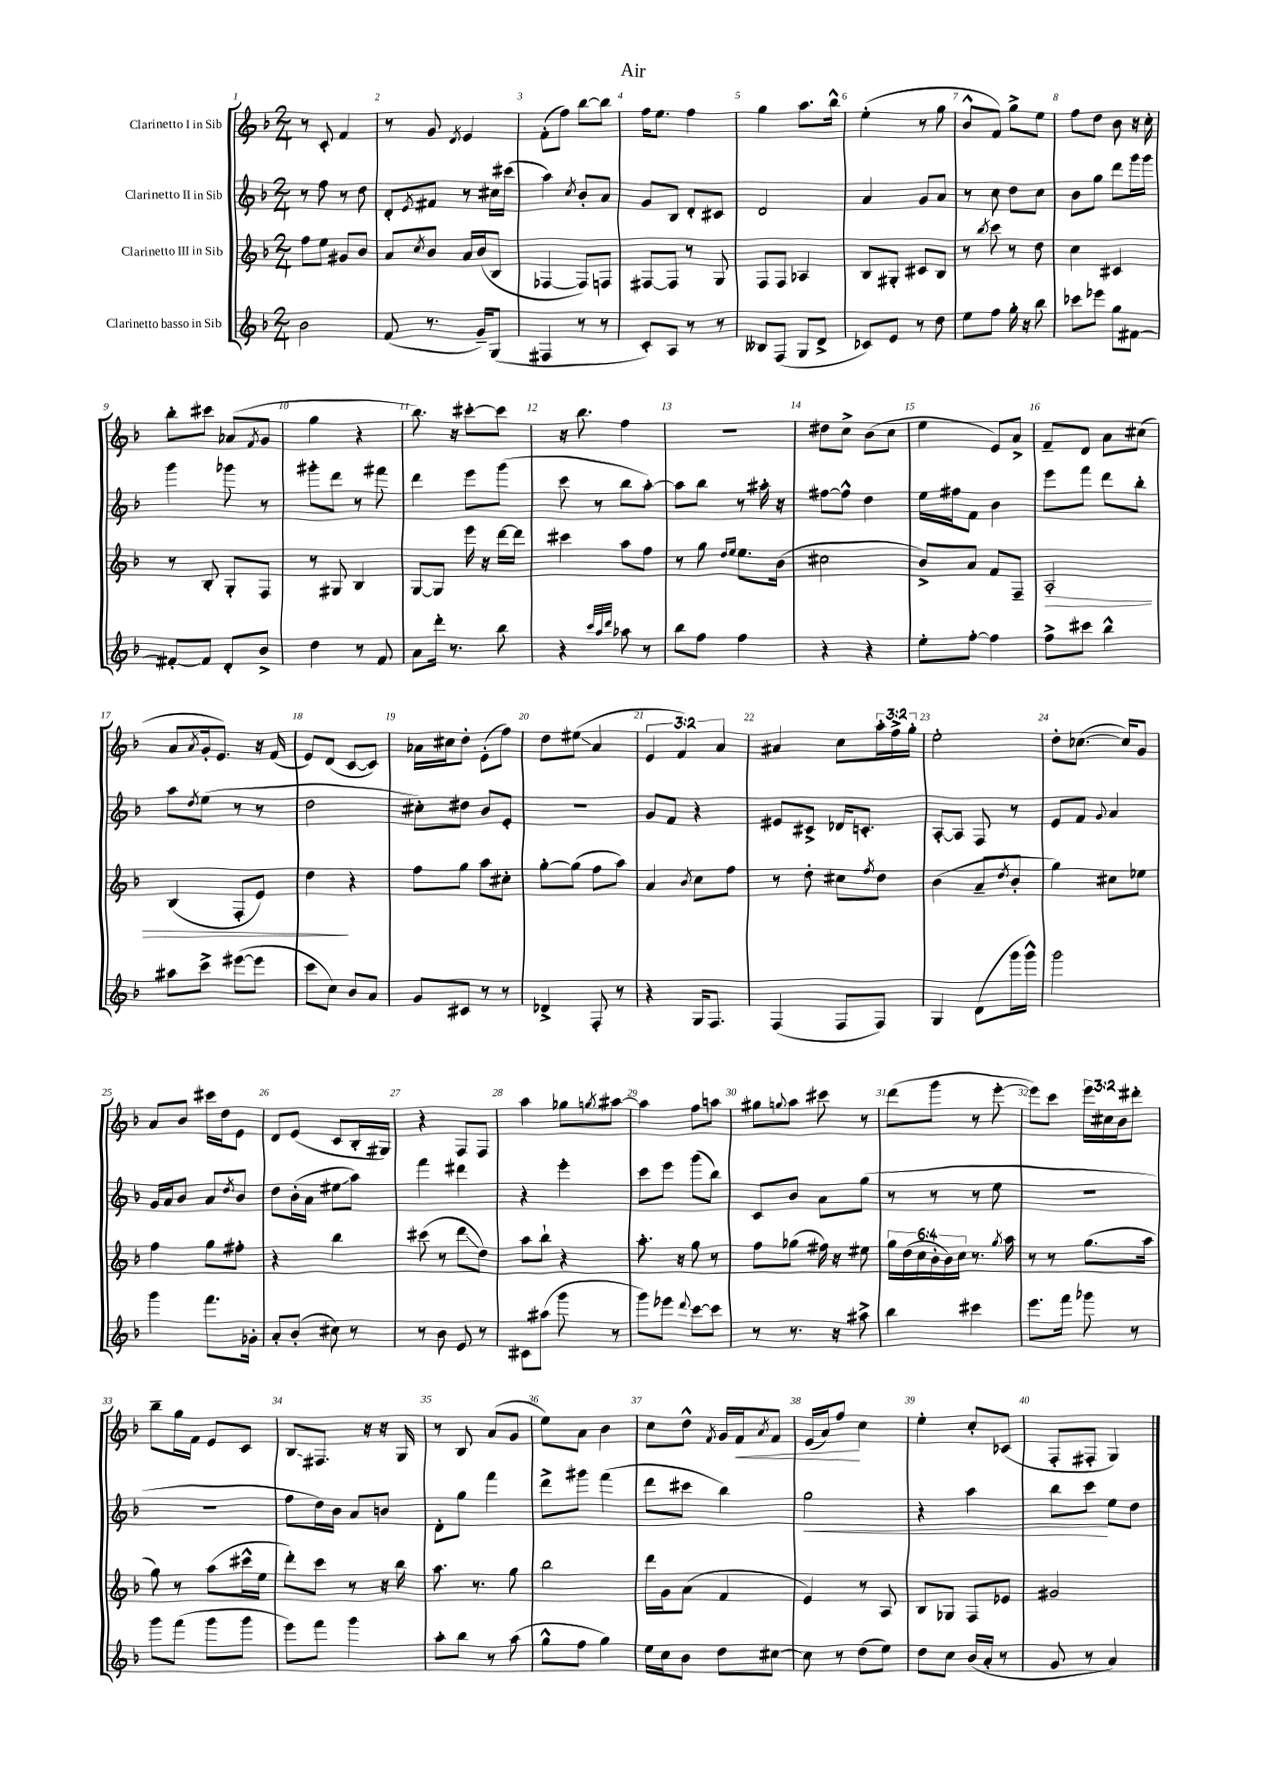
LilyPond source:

\header { title = "Air" }
<<
\new StaffGroup <<
\new Staff = "s0" \with { instrumentName = "Clarinetto I in Sib" } {
    \clef treble \key f \major \numericTimeSignature \time 2/4 \override Staff.TupletNumber.text = #tuplet-number::calc-fraction-text
    r8 c'8-. f'4 |
    r8 g'8 \acciaccatura { d'8 } e'4 |
    f'8-.( f''8) bes''8~ bes''8 |
    f''16 e''8. f''4 |
    g''4 a''8. bes''16-^ |
    e''4-.( r8 g''8 |
    bes'8-^ f'8) g''8-> e''8 |
    f''8 d''8 bes'8 r16 c''16-. |
    bes''8-. cis'''8 aes'8( \acciaccatura { f'8 } g'8 |
    g''4 r4 |
    bes''8.) r16 cis'''8~-. cis'''8 |
    r16 bes''8. f''4 |
    R2 |
    dis''8 c''8-> bes'8( c''8 |
    e''4 e'8) a'8-> |
    f'8-- d'8 a'8 cis''8( |
    a'8 \acciaccatura { a'8 } g'16-. e'8.) r16 f'16( |
    e'8) d'8( c'8~ c'8) |
    aes'16 cis''16 d''8-. e'8-.( f''8) |
    d''8 eis''8\glissando( a'4 |
    \tuplet 3/2 { e'4 f'4) a'4 } |
    ais'4 c''8 \tuplet 3/2 { a''16-. f''16-> g''16-. } |
    e''2-. |
    d''8-. ces''8.~( ces''16) g'8 |
    a'8 bes'8 cis'''16 d''16 e'8 |
    d'8 e'8( c'8 bes16-. gis16) |
    r4 f8 f8 |
    a''4 ges''8 \acciaccatura { g''8 } ais''8~ |
    ais''4 f''8 a''8 |
    gis''8 \appoggiatura { g''8 } a''8 cis'''8 r8 |
    d'''8( g'''8 r8 e'''8~-. |
    e'''8) c'''8 \tuplet 3/2 { e'''16 cis''16 bes'16 } dis'''8-. |
    bes''8-- g''16 f'16 e'8 c'8 |
    bes8\glissando fis8. r16 r16 g16 |
    r8 bes8 a'8( g'8 |
    e''8) a'8 bes'4 |
    c''8 d''8-^ \acciaccatura { f'8 } g'16 f'16\< \acciaccatura { a'8 } f'8 |
    e'16( a'16) f''8\! c''4 |
    e''4-. c''8-. ces'8( |
    f8-. fis8-. g4) \bar "|." |
}
\new Staff = "s1" \with { instrumentName = "Clarinetto II in Sib" } {
    \clef treble \key f \major \numericTimeSignature \time 2/4
    r8 f''8 r8 d''8 |
    d'8-. \acciaccatura { e'8 } fis'8 r8 cis''16 cis'''16( |
    a''4) \acciaccatura { c''8 } bes'8-. a'8 |
    g'8 bes8 d'8-. cis'8 |
    d'2 |
    a'4 g'8 a'8 |
    r8 c''8 d''8 c''8 |
    bes'8 g''8 d'''8 g'''16 g'''16 |
    g'''4 ges'''8 r8 |
    gis'''8-. d'''8 r8 fis'''8 |
    d'''4 e'''8 g'''8( |
    c'''8 r8 bes''8 a''8~-.) |
    a''8 bes''8 r8 ais''16-. r16 |
    fis''8~ fis''8-^ d''4 |
    e''16 fis''16 f'8 bes'4 |
    e'''8 f'''8 d'''8 bes''8-. |
    a''8 \acciaccatura { d''8 } e''8( r8 r8 |
    d''2 |
    cis''8-.) dis''8 bes'8 e'8-. |
    R2 |
    g'8 f'8 r4 |
    eis'8 cis'8-> des'16 c'8.-. |
    a8~-. a8 f8 r8 |
    e'8 f'8 \appoggiatura { g'8 } a'4 |
    g'16 a'16 bes'8 a'8 \acciaccatura { d''8 } bes'8 |
    d''8 bes'16-.( a'16 eis''8\glissando a''8) |
    f'''4 dis'''4 |
    r4 e'''4-. |
    c'''8 e'''8 g'''8( bes''8) |
    c'8 bes'8 a'8 g''8( |
    r8 r8 r8 e''8 |
    R2 |
    r2 |
    f''8 d''16) bes'16 a'8 b'8 |
    d'8-. g''8 f'''4 |
    d'''8-> gis'''8 f'''4( |
    d'''8 cis'''8 bes''4) |
    g''2\< |
    r4 a''4 |
    bes''8 c'''8\! e''8 d''8 \bar "|." |
}
\new Staff = "s2" \with { instrumentName = "Clarinetto III in Sib" } {
    \clef treble \key f \major \numericTimeSignature \time 2/4 \override Staff.TupletNumber.text = #tuplet-number::calc-fraction-text
    f''8 e''8 gis'8 bes'8 |
    a'8 \acciaccatura { c''8 } bes'8 a'16 bes'16( bes8 |
    fes4~ fes8) f8 |
    fis8~ fis8 r8 g8 |
    f8 f8 aes4 |
    bes8 gis8-. cis'8 bes8 |
    r8 \acciaccatura { bes''8 } c'''8 r8 d''8 |
    c''4 cis'4 |
    r8 bes8-. g8-. f8 |
    r8 gis8 bes4 |
    g8~ g8 e'''16 r16 d'''16~ d'''16 |
    cis'''4 a''8 f''8 |
    r8 g''8 \grace { d''16 e''16 } e''8. bes'16( |
    cis''2 |
    bes'8->) a'8 f'8 f8-- |
    a2-.\> |
    bes4( f8-. e'8) |
    d''4\! r4 |
    f''8 g''8 a''8 cis''8-. |
    g''8~-. g''8( f''8 a''8) |
    a'4 \acciaccatura { bes'8 } c''8 f''8 |
    r8 d''8-. cis''8 \acciaccatura { f''8 } d''8 |
    bes'4( a'8-- \acciaccatura { d''8 } bes'8-. |
    g''4) cis''8 ees''8 |
    f''4 g''8 fis''8-. |
    r4 bes''4 |
    cis'''8( r8 d'''8\glissando d''8) |
    a''8 bes''8-! r4 |
    a''8.-. r16 g''8 r8 |
    f''8 ges''8( fis''16) r16 eis''8 |
    \tuplet 6/4 { g''16 d''16( c''16 bes'16-. bes'16) c''16 } r8. \acciaccatura { g''8 } a''16 |
    r8 r8 g''8.( a''16 |
    g''8) r8 a''8( cis'''16-^ e''16 |
    d'''8-.) c'''8 r8 r16 bes''16 |
    a''8. r8. g''8 |
    bes''2 |
    d'''16 g'16 a'8( f'4 |
    e'4) r8 a8 |
    bes8 ges8 f8 ees'8 |
    gis'2 \bar "|." |
}
\new Staff = "s3" \with { instrumentName = "Clarinetto basso in Sib" } {
    \clef treble \key f \major \numericTimeSignature \time 2/4
    bes'2 |
    f'8( r8. g'16--) g8( |
    fis4 r8 r8 |
    c'8-.) a8 r8 r8 |
    beses8 f8( g8 d'8-> |
    ces'8) e'8 r8 d''8 |
    e''8 f''8 g''16-. r16 bes''8 |
    ces'''8 ees'''8 g''8 fis'8~ |
    fis'8~-. fis'8 d'8-. bes'8-> |
    d''4 r8 f'8 |
    a'8 d'''16-. r8. bes''8 |
    r4 \grace { c'''32 a''32 d'''32 } aes''8 r8 |
    bes''8 f''8 f''4 |
    r4 r4 |
    e''8-. f''8~-. f''4 |
    f''8-> cis'''8 bes''4-^ |
    ais''8 c'''8-> eis'''8~( eis'''8 |
    c'''8 c''8) bes'8 a'8 |
    g'8 cis'8 r8 r8 |
    des'4-> f8-. r8 |
    r4 g16 f8. |
    f4( f8 f8) |
    g4 d'8( g'''16 g'''16-^) |
    g'''2 |
    g'''4 f'''8. ges'16-. |
    a'8-. bes'8-.( cis''8) r8 |
    r8 bes'8 e'8 r8 |
    cis'8 ais''8( g'''8 r8 |
    g'''8) ees'''8 \appoggiatura { d'''8 } c'''8~ c'''8 |
    r8 r8. r16 ais''8-> |
    bes''4 cis'''4 |
    e'''8. f'''16 ges'''8 r8 |
    g'''8 f'''8( g'''8 g'''8 |
    e'''8) f'''8 g'''4 |
    a''8-. bes''8 r8 a''8( |
    g''8-^ f''8 g''4) |
    e''16 c''16 bes'8 d''8 cis''8~ |
    cis''8 r8 d''8( e''8) |
    d''8 c''8 bes'16( a'16-. r8 |
    g'8 r8 a'4) \bar "|." |
}
>>
>>
\layout { \context { \Score \override BarNumber.break-visibility = ##(#f #t #t) barNumberVisibility = #all-bar-numbers-visible } }
